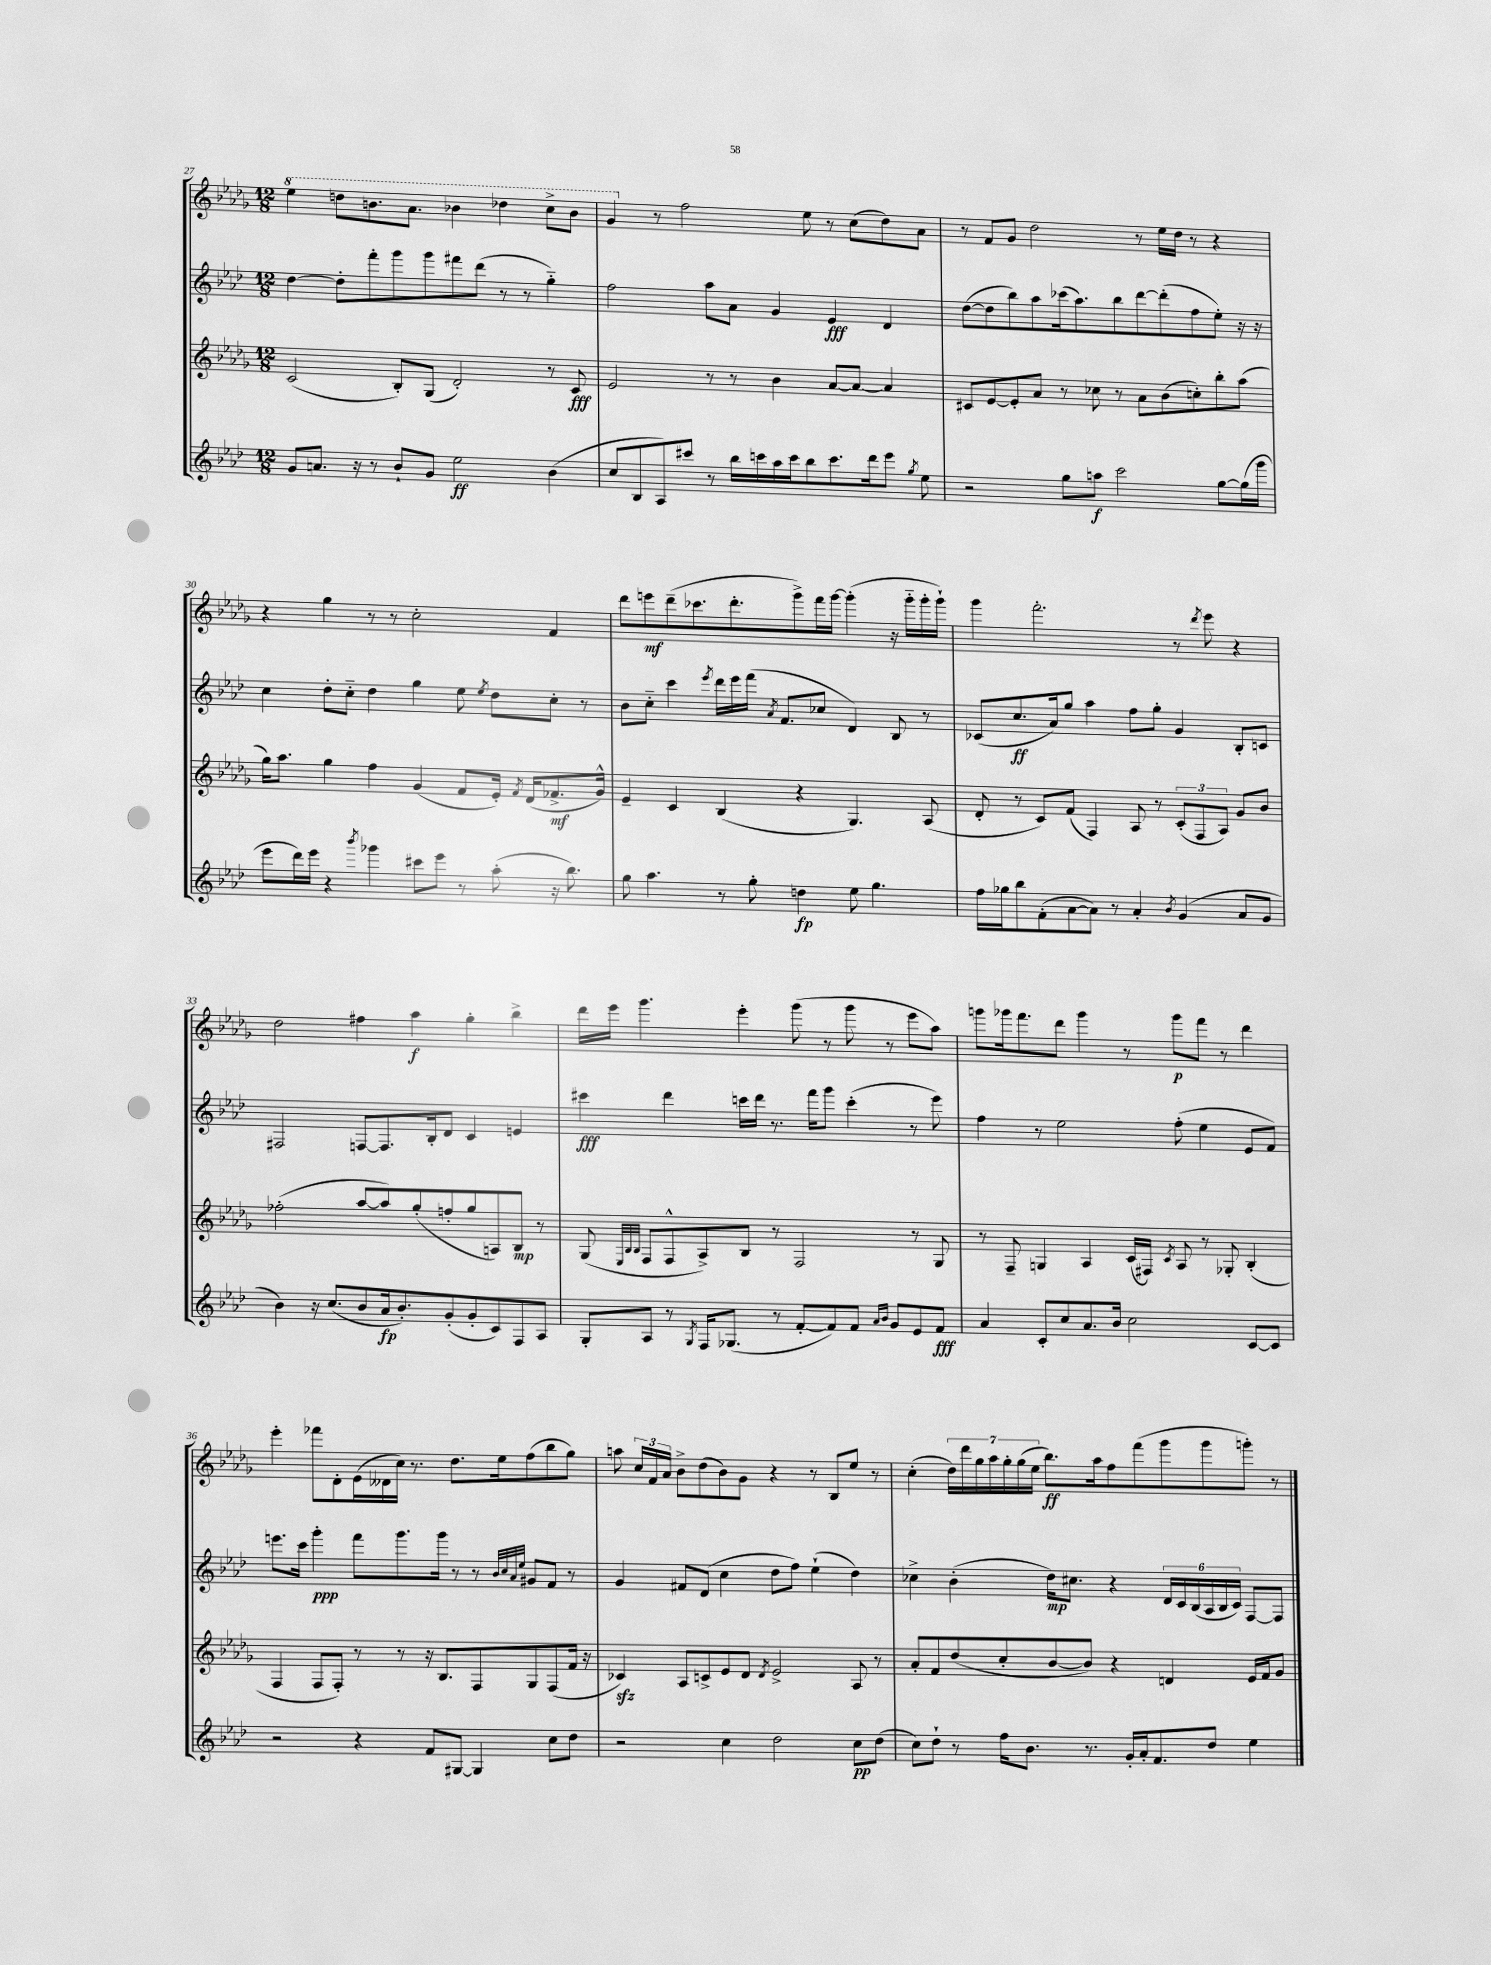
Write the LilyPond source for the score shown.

<<
\new StaffGroup <<
\new Staff = "s0" {
    \clef treble \key des \major \numericTimeSignature \time 12/8
    \autoBeamOff \ottava #1 ees'''4 d'''8[ b''8. aes''8.] bes''4 des'''4 c'''8[-> bes''8] |
    ges''4 \ottava #0 r8 f''2 ees''8 r8 c''8[( des''8) aes'8] |
    r8 f'8[ ges'8] des''2 r8 ees''16[ des''16] r8 r4 |
    r4 ges''4 r8 r8 c''2-. f'4 |
    des'''8[ e'''8\mf des'''8--( ces'''8. des'''8.-. ges'''8->) f'''16 ges'''16]~ ges'''4-.( r16 ges'''16[-_ ges'''16-. ges'''16]-!) |
    ges'''4 f'''2.-. r8 \acciaccatura { des'''8 } ees'''8 r4 |
    des''2 fis''4 aes''4\f ges''4-. bes''4-> |
    des'''16[ ees'''16] ges'''4. ees'''4-. ges'''8( r8 ges'''8 r8 ees'''8[ aes''8]) |
    g'''8[ ges'''16 f'''8. des'''8] ges'''4 r8 ges'''8[\p f'''8] r8 des'''4 |
    ees'''4-. fes'''8[ des'8-. ees'16( deses'16 c''16]) r8. des''8.[ ees''16 f''8( bes''8 ges''8]) |
    a''8 \tuplet 3/2 { c''16[ f'16 aes'16] } bes'8[-> des''8( bes'8) ges'8] r4 r8 bes8[ ees''8] r8 |
    c''4-.( \tuplet 7/4 { des''16[) des'''16 ges''16 aes''16 ges''16-. ges''16( ees''16] } bes''8.[\ff) aes''16 f''8 f'''8( ges'''8 ges'''8 g'''8]-.) r8 \bar "|." |
}
\new Staff = "s1" {
    \clef treble \key aes \major \numericTimeSignature \time 12/8
    \autoBeamOff des''4~ des''8[-. f'''8-. g'''8 g'''8 fis'''8 des'''8]( r8 r8 g''4-_) |
    f''2 aes''8[ aes'8] g'4 ees'4\fff des'4 |
    des''8[~( des''8 bes''8) aes''8 ces'''16( aes''8.) bes''8 des'''8~ des'''8-.( f''8 ees''8]-.) r16 r16 |
    c''4 des''8[-. c''8]-_ des''4 g''4 ees''8 \acciaccatura { ees''8 } des''8[ c''8]-. r8 |
    bes'8[ c''8]-_ c'''4 \acciaccatura { ees'''8 } des'''16[ ees'''16 f'''16]( \acciaccatura { aes'8 } f'8.[ ces''8] des'4) bes8 r8 |
    ces'8[( c''8.\ff aes'16) g''8] aes''4 f''8[ g''8]-. g'4 bes8[-. c'8] |
    fis2 f8[~ f8. bes16-. des'8] c'4 e'4 |
    cis'''4\fff des'''4 c'''16[ des'''16] r8. f'''16[ g'''8] c'''4-.( r8 ees'''8) |
    f''4 r8 ees''2 f''8-.( ees''4 ees'8[ f'8]) |
    e'''8.[ c'''16] g'''4-.\ppp f'''8[ g'''8. g'''16] r8 r8 \grace { bes'32[ c''32 aes'32 ees''32] } gis'8[ f'8] r8 |
    g'4 fis'8[ des'8]( c''4 des''8[ f''8]) ees''4-!( des''4) |
    ces''4-> bes'4-.( des''16[\mp) cis''8.] r4 \tuplet 6/4 { des'16[ c'16 bes16( aes16 bes16 c'16]) } f8[~ f8] \bar "|." |
}
\new Staff = "s2" {
    \clef treble \key des \major \numericTimeSignature \time 12/8
    \autoBeamOff c'2( bes8[-.) ges8]( des'2-.) r8 c'8\fff |
    ees'2 r8 r8 bes'4 aes'8[~ aes'8]~ aes'4 |
    cis'8[ ees'8~ ees'8-. aes'8] r8 ces''8 r8 aes'8[ bes'8( c''8-.) bes''8-. aes''8]( |
    ges''16[) aes''8.] ges''4 f''4 ges'4( f'8[ ees'16]-.) \acciaccatura { f'8 } des'16[( fes'8.->\mf ges'16]-^) |
    ees'4-- c'4 bes4( r4 ges4.) aes8( |
    des'8-. r8 c'8[) f'8]( f4) aes8 r8 \tuplet 3/2 { c'8[-.( f8 aes8]) } ges'8[ bes'8] |
    fes''2-.( aes''8[~ aes''8) ges''8-.( f''8-. ges''8 a8) bes8]\mp r8 |
    ges8( \grace { ees32[ bes32 bes32] } f8[ f8-^ aes8->) bes8] r8 f2 r8 ges8 |
    r8 f8-- g4 aes4 c'16[( fis16]) \acciaccatura { c'8 } aes8 r8 ges8-. bes4-.( |
    f4 f8[ f8]-.) r8 r8 r16 bes8.[ f8 ges8 f8( f'16] r16 |
    ces'4\sfz) aes8[ c'8-> ees'8 des'8] \acciaccatura { des'8 } ees'2-> aes8 r8 |
    aes'8[-. f'8 des''8( c''8-. bes'8~ bes'8]) r4 d'4 ees'16[ f'16 ges'8] \bar "|." |
}
\new Staff = "s3" {
    \clef treble \key aes \major \numericTimeSignature \time 12/8
    \autoBeamOff g'8[ a'8.] r16 r8 bes'8[-! g'8] ees''2\ff bes'4( |
    c''8[ bes8 aes8) cis'''8] r8 bes''16[ c'''16 aes''16 c'''16 bes''8 c'''8. des'''16 ees'''8] \acciaccatura { g''8 } ees''8 |
    r2 g''8[ a''8]\f c'''2 g''8[~ g''16( g'''16] |
    ees'''8[ des'''16) ees'''16] r4 \acciaccatura { bes'''8 } ges'''4 cis'''8[ ees'''8] r8 aes''8-.( r16 bes''8.) |
    g''8 aes''4. r8 g''8-. d''4\fp ees''8 g''4. |
    f''16[ ges''16 bes''8 f'8-.( aes'8~ aes'8]) r8 aes'4-. \acciaccatura { bes'8 } g'4( aes'8[ g'8] |
    bes'4) r16 c''8.[( bes'8 aes'16\fp bes'8.-.) g'8-.( g'8-. c'8) f8 aes8] |
    g8[-. aes8] r8 \acciaccatura { g8 } f16[ ges8.]( r8 f'8[~-. f'8) f'8] \grace { aes'16[ bes'16] } g'8[ ees'8 f'8]\fff |
    aes'4 c'8[-. c''8 aes'8. bes'16] c''2 c'8[~ c'8] |
    r2 r4 f'8[ gis8]~ gis4 c''8[ des''8] |
    r2 c''4 des''2 c''8[\pp des''8]( |
    c''8[) des''8]-! r8 f''16[ bes'8.] r8. g'16[-. aes'16-. f'8. des''8] ees''4 \bar "|." |
}
>>
>>
\layout { \context { \Score currentBarNumber = #27 } }
